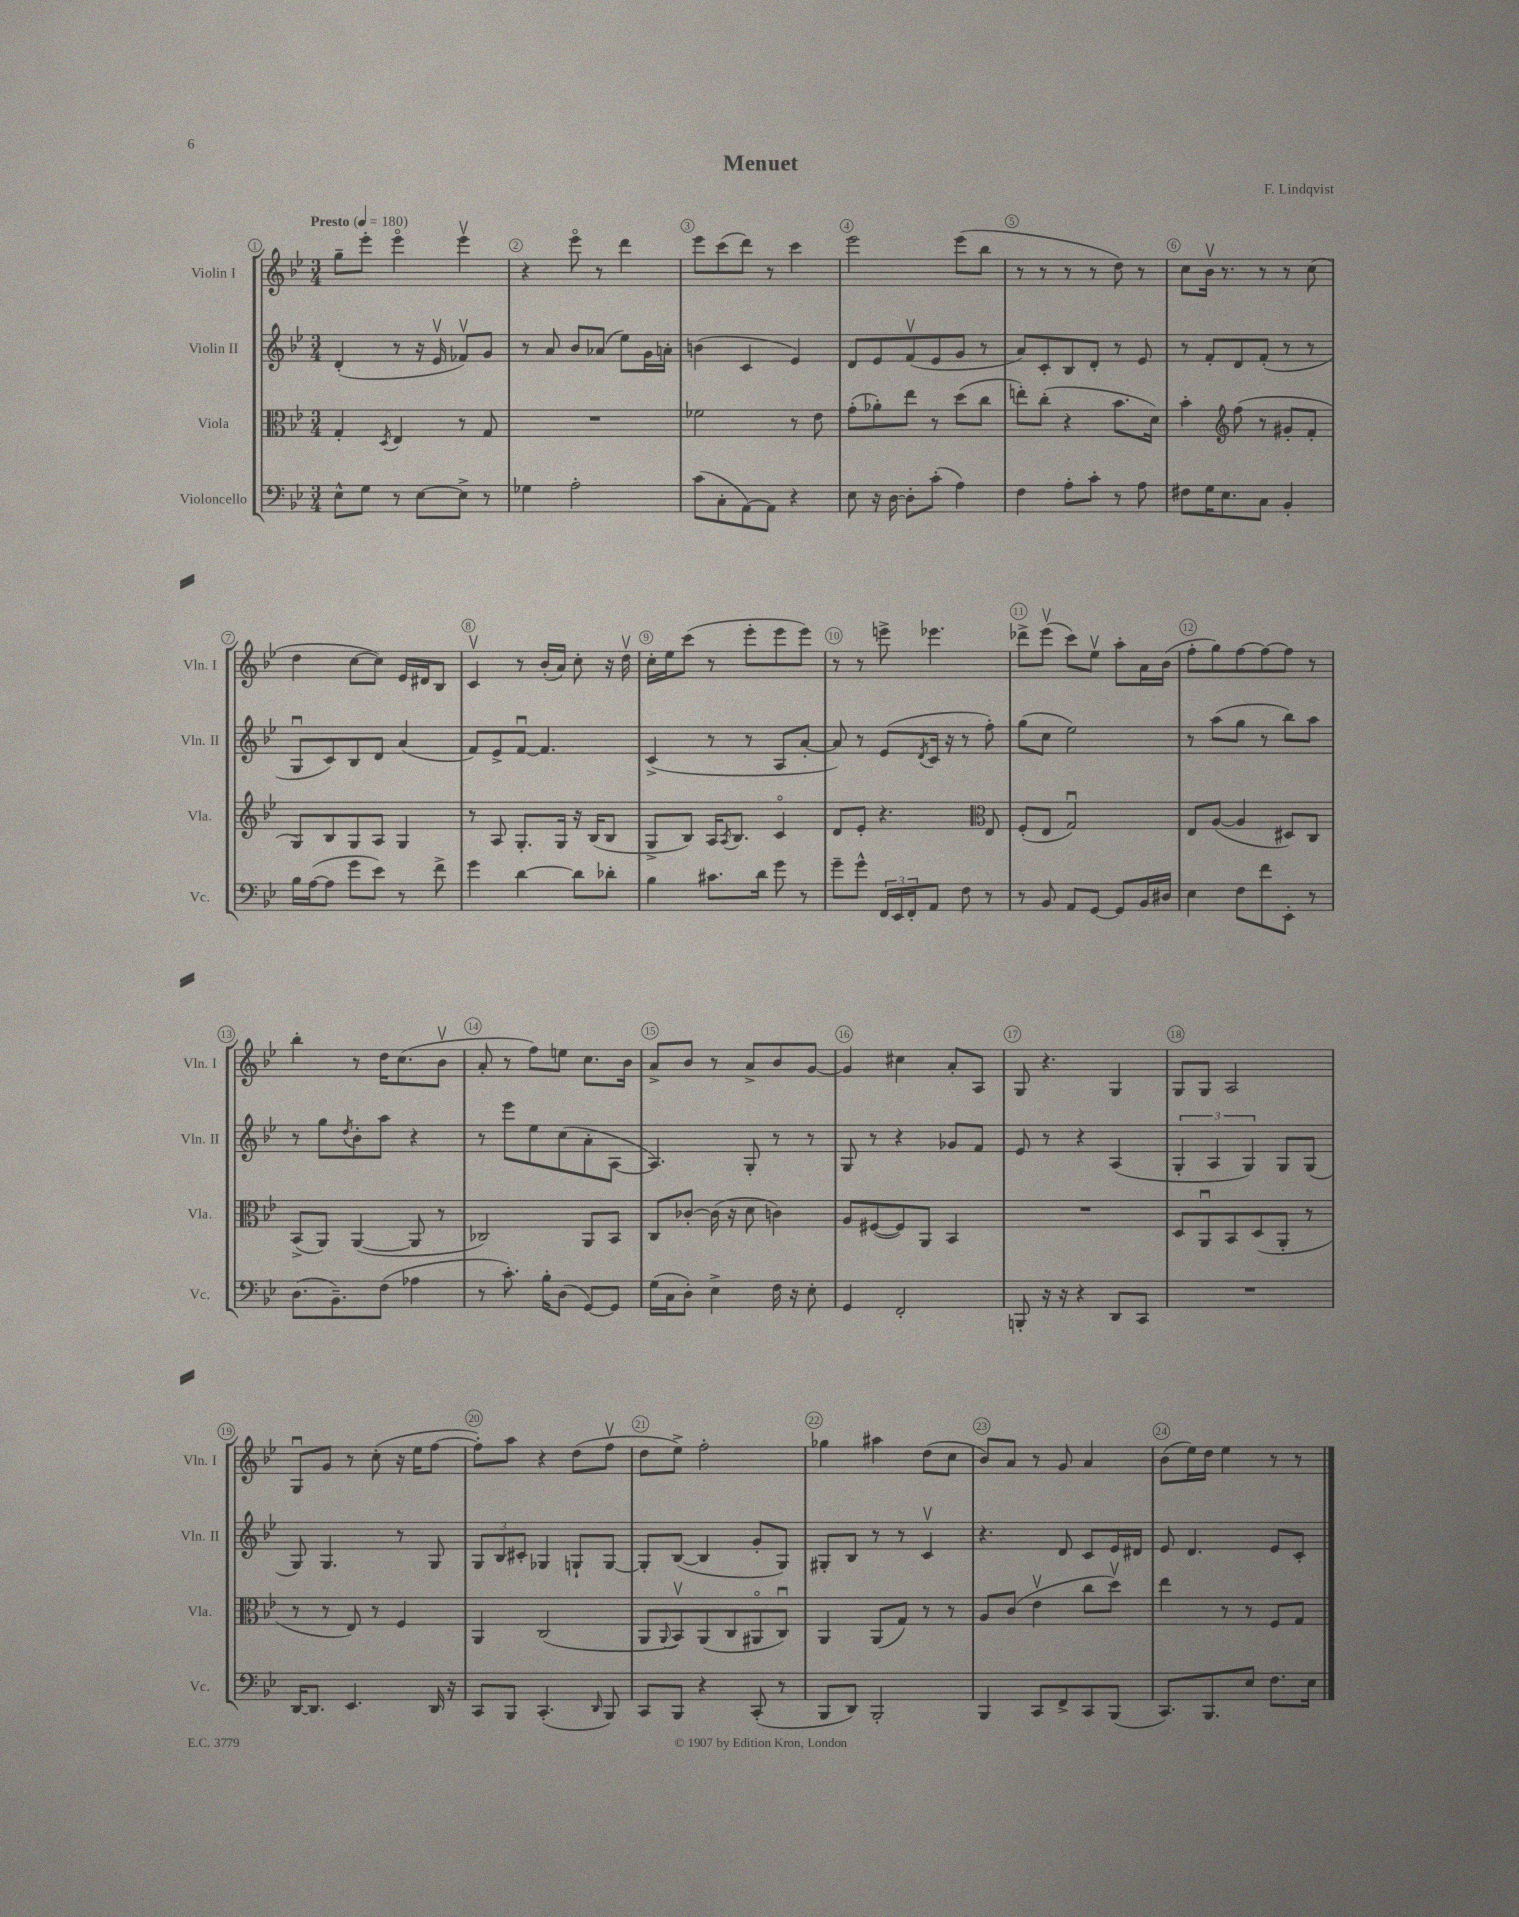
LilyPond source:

\header { title = "Menuet" composer = "F. Lindqvist" }
<<
\new StaffGroup <<
\new Staff = "s0" \with { instrumentName = "Violin I" shortInstrumentName = "Vln. I" } {
    \clef treble \key bes \major \numericTimeSignature \time 3/4 \tempo "Presto" 4 = 180
    g''8-- ees'''8-. ees'''4\flageolet ees'''4\upbow |
    r4 ees'''8\flageolet r8 d'''4 |
    ees'''8 c'''8( d'''8) r8 c'''4 |
    ees'''2 ees'''8( bes''8 |
    r8 r8 r8 r8 d''8) r8 |
    c''8 bes'16\upbow r8. r8 r8 c''8( |
    d''4 c''8~ c''8) ees'16 dis'16 bes8 |
    c'4\upbow r8 bes'16-.( a'16) c''8-. r16 d''16\upbow |
    c''16-. ees''16 c'''8( r8 ees'''8-. ees'''8 ees'''8) |
    r8 r8 e'''8-> ees'''4. |
    des'''8-> ees'''8\upbow( c'''8) ees''8\upbow a''8-. a'16 bes'16( |
    f''8-. g''8) f''8~ f''8~ f''8 r8 |
    bes''4-. r8 d''16 c''8.( bes'8\upbow |
    a'8-. r8 f''8) e''8 c''8. bes'16 |
    a'8-> bes'8 r8 a'8-> bes'8 g'8~ |
    g'4 cis''4 a'8-. a8 |
    g8 r4. g4 |
    g8 g8 a2 |
    g8\downbow g'8 r8 c''8-.( r16 ees''16 f''8~ |
    f''8-.) a''8 r4 d''8( f''8\upbow |
    d''8 ees''8->) f''2-. |
    ges''4 ais''4 d''8( c''8 |
    bes'8) a'8 r8 g'8 a'4 |
    bes'8( ees''16) d''16 ees''4 r8 r8 \bar "|." |
}
\new Staff = "s1" \with { instrumentName = "Violin II" shortInstrumentName = "Vln. II" } {
    \clef treble \key bes \major \numericTimeSignature \time 3/4
    d'4-.( r8 r16 ees'16\upbow fes'8\upbow) g'8 |
    r8 a'8 bes'8 aes'8( ees''8) g'16 a'16-. |
    b'4( c'4 ees'4) |
    d'8 ees'8 f'8\upbow( ees'8 g'8 r8 |
    a'8) c'8-. bes8 d'8-. r8 ees'8 |
    r8 f'8-. d'8 f'8-.( r8 r8 |
    g8\downbow c'8) bes8 d'8 a'4( |
    f'8) ees'8-> f'8~\downbow f'4. |
    c'4->( r8 r8 a8 a'8~-. |
    a'8) r8 ees'8( \acciaccatura { d'8 } c'16 r16 r8 f''8-.) |
    g''8( c''8 ees''2) |
    r8 a''8( g''8 r8 bes''8) a''8 |
    r8 g''8 \acciaccatura { d''8 } bes'8-. a''8 r4 |
    r8 ees'''8 ees''8 c''8( a'8-. a8~ |
    a4.) g8-. r8 r8 |
    g8 r8 r4 ges'8 f'8 |
    ees'8 r8 r4 a4( |
    \tuplet 3/2 { g4-. a4 g4) } g8 g8( |
    g8) g4. r8 g8 |
    \tuplet 3/2 { g8 bes8 cis'8-. } ges4 g8-! g8~ |
    g8-. bes8~( bes4 g'8-. g8) |
    gis8-. bes8 r8 r8 c'4\upbow |
    r4. d'8 c'8 ees'16 dis'16 |
    ees'8 d'4. ees'8 c'8-. \bar "|." |
}
\new Staff = "s2" \with { instrumentName = "Viola" shortInstrumentName = "Vla." } {
    \clef alto \key bes \major \numericTimeSignature \time 3/4
    g4-. \acciaccatura { d8 } ees4 r8 g8 |
    R2. |
    fes'2 r8 ees'8 |
    g'8-.( aes'8-.) ees''8 r8 d''8( c''8 |
    e''8-.) c''8-.( r4 bes'8. d'16) |
    bes'4-. \clef treble f''8( r8 gis'8-. f'8-. |
    g8) bes8 g8 a8 g4 |
    r8 a8 g8.-. g16 r16 bes16( bes8 |
    g8-> bes8) a16 \acciaccatura { a8 } bes8. c'4\flageolet |
    d'8 ees'8-. r4. \clef alto ees8 |
    f8-.( ees8 g2\downbow) |
    ees8 a8~( a4 dis8) c8 |
    bes,8->( a,8) a,4~( a,8 r8 |
    ces2) a,8 bes,8 |
    c8 ces'8~-. ces'16( r16 d'8 c'4) |
    a8 fis8~( fis8) a,8 bes,4 |
    R2. |
    d8 a,8\downbow bes,8 d8( a,8-. r8 |
    r8 r8 ees8) r8 f4 |
    a,4 c2( |
    a,8 \appoggiatura { a,8 } bes,8\upbow) a,8( c8 ais,8\flageolet c8\downbow) |
    a,4 a,8( g8) r8 r8 |
    a8 c'8( ees'4\upbow c''8 d''8\upbow) |
    ees''4 r8 r8 f8 g8 \bar "|." |
}
\new Staff = "s3" \with { instrumentName = "Violoncello" shortInstrumentName = "Vc." } {
    \clef bass \key bes \major \numericTimeSignature \time 3/4
    ees8-^ g8 r8 ees8~ ees8-> r8 |
    ges4 a2-. |
    c'8( c8-. a,8~) a,8 r4 |
    ees8 r16 d16~ d8-. c'8-.( a4) |
    f4 a8-. c'8-. r8 a8 |
    fis8 g16 ees8. c8 bes,4-. |
    bes16 a16~( a8 g'8 ees'8) r8 f'8-> |
    g'4 d'4~ d'8 des'8-. |
    bes4 cis'8. d'16 g'8 r8 |
    g'8-- g'8-^ \tuplet 3/2 { f,16 ees,16 f,16-. } a,8 f8 r8 |
    r8 bes,8 a,8 g,8~ g,8 bes,16 dis16 |
    ees4 f8 f'8 ees,8-. r8 |
    d8.( bes,8.--) f8( aes4 |
    r8 c'8.-.) bes16-. d8( g,8~) g,8 |
    g16( c16 d8-.) ees4-> f16 r16 ees8-. |
    g,4 f,2-. |
    b,,8-. r16 r16 r4 d,8 c,8 |
    R2. |
    d,16~ d,8. ees,4. d,16 r16 |
    c,8 bes,,8 c,4.-.( \grace { d,16 } bes,,8) |
    c,8 bes,,8 r4 c,8-.( r8 |
    bes,,8 d,8) bes,,2-. |
    bes,,4 c,8 f,8-> c,8 bes,,8( |
    c,8.) bes,,8. ees8 f8. ees16 \bar "|." |
}
>>
>>
\layout { \context { \Score \override BarNumber.break-visibility = ##(#f #t #t) barNumberVisibility = #all-bar-numbers-visible \override BarNumber.stencil = #(make-stencil-circler 0.1 0.3 ly:text-interface::print) } }
